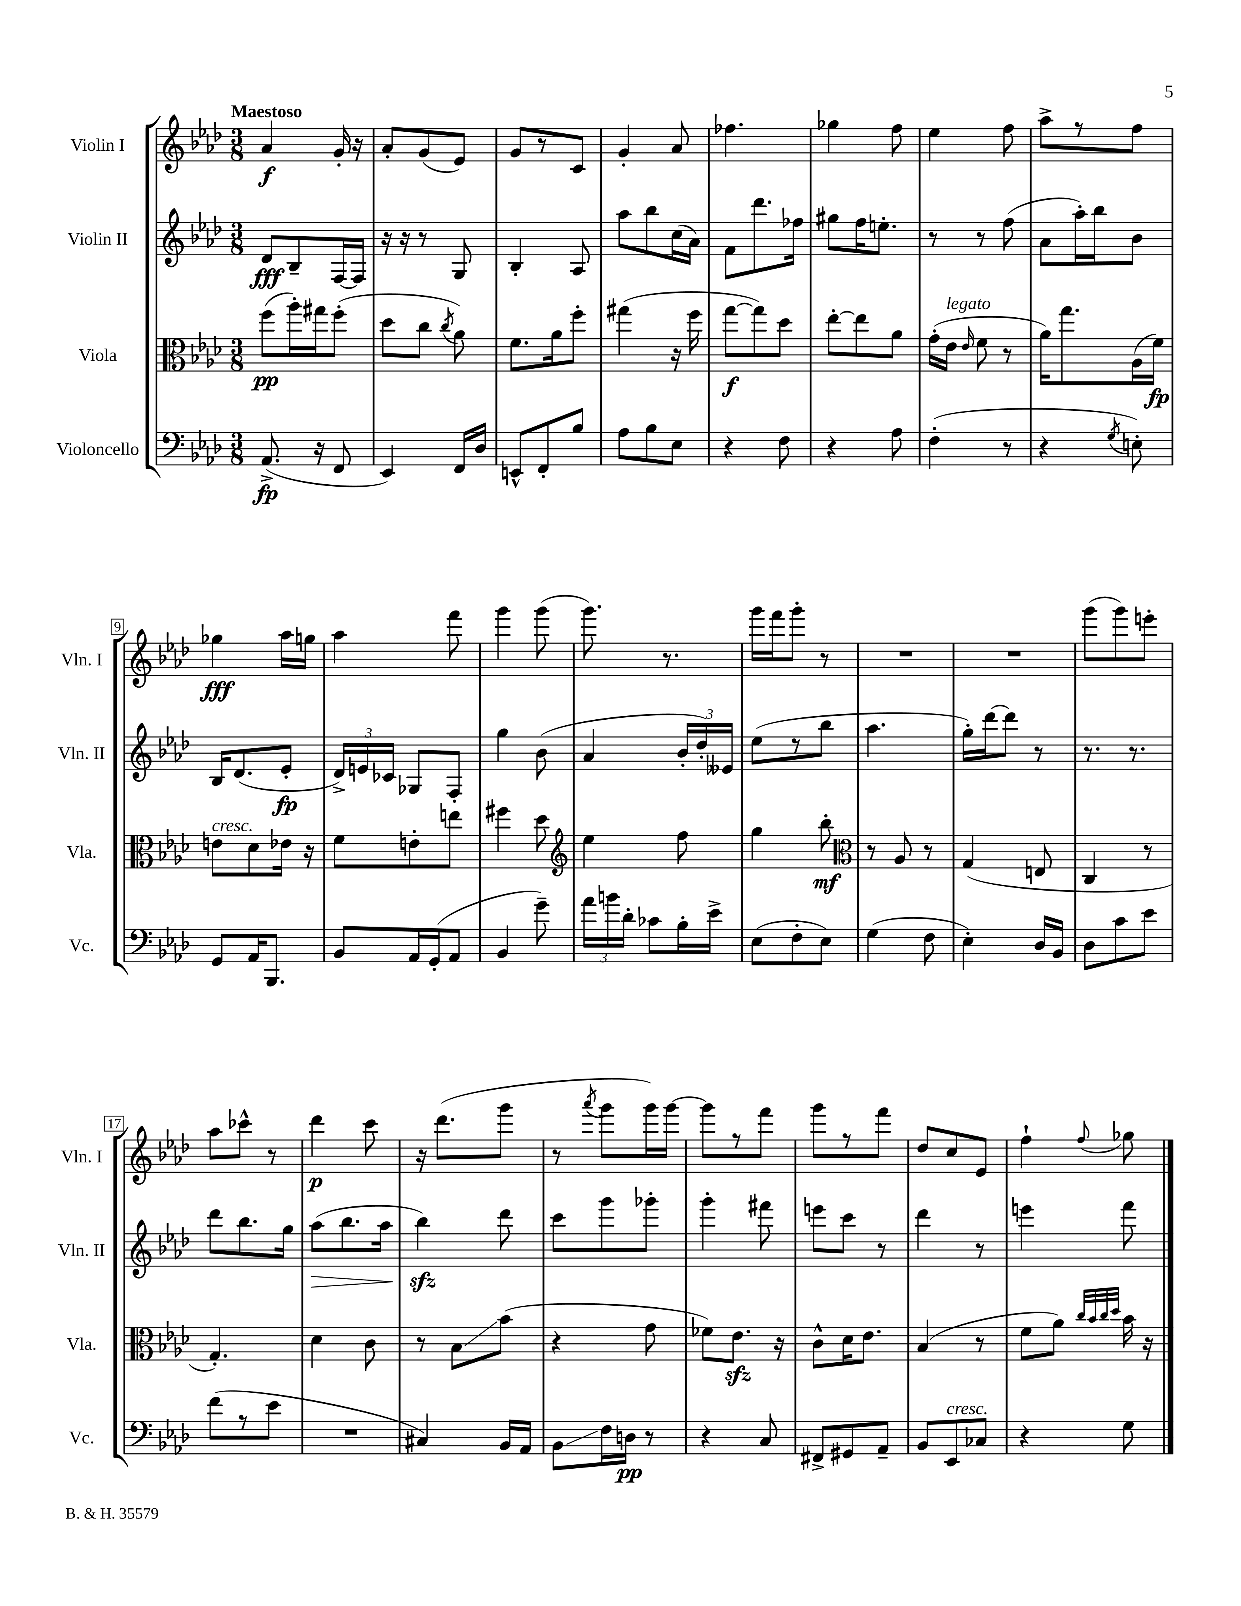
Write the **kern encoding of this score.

**kern	**kern	**kern	**kern
*staff4	*staff3	*staff2	*staff1
*clefF4	*clefC3	*clefG2	*clefG2
*k[b-e-a-d-]	*k[b-e-a-d-]	*k[b-e-a-d-]	*k[b-e-a-d-]
*M3/8	*M3/8	*M3/8	*M3/8
(8.AA-^	(8ff	8d-	4a-
.	16aa-')	8B-~	.
16r	16gg#	.	.
8FF	(8ff'	[16F	16g'
.	.	16F]	16r
=	=	=	=
4EE-)	8dd-	16r	8a-'
.	.	16r	.
.	8cc	8r	(8g
.	8qcc	.	.
16FF	8a-)	8G	8e-)
16D-	.	.	.
=	=	=	=
8EE^^	8.f	4B-'	8g
8FF'	.	.	8r
.	16a-	.	.
8B-	8ff'	8A-	8c
=	=	=	=
8A-	(4gg#	8aa-	4g'
8B-	.	8bb-	.
8E-	16r	(16cc	8a-
.	16ff	16a-)	.
=	=	=	=
4r	[8gg	8f	4.ff-
.	8gg])	8.ddd-	.
8F	8dd-	.	.
.	.	16ff-	.
=	=	=	=
4r	[8ee-'	8gg#	4gg-
.	8ee-]	16ff	.
.	.	8.ee'	.
8A-	8a-	.	8ff
=	=	=	=
(4F'	(16g'	8r	4ee-
.	16e-	.	.
.	16qqe-	.	.
.	8f	8r	.
8r	8r	(8ff	8ff
=	=	=	=
4r	16a-)	8a-	8aa-^
.	8.gg	.	.
.	.	16aa-')	8r
.	.	16bb-	.
8qG	.	.	.
8E')	(16A-	8b-	8ff
.	16f)	.	.
=	=	=	=
8GG	8e	16B-	4gg-
.	.	(8.d-	.
16AA-	8d-	.	.
8.BBB-	.	.	.
.	16e-	8e-'	16aa-
.	16r	.	16gg
=	=	=	=
8BB-	8f	24d-^)	4aa-
.	.	24e	.
.	.	24c-	.
16AA-	8e'	8G-	.
(16GG'	.	.	.
8AA-	8ee	8F'	8fff
=	=	=	=
4BB-	4ff#	4gg	4ggg
8g~)	8dd-	(8b-	(8ggg
=	=	=	=
*	*clefG2	*	*
24a-	4ee-	4a-	8.ggg)
24b	.	.	.
24d-'	.	.	.
8c-	.	.	.
.	.	.	8.r
16B-'	8ff	24b-'	.
.	.	24dd-')	.
16e-^	.	.	.
.	.	24e--	.
=	=	=	=
(8E-	4gg	(8ee-	16ggg
.	.	.	16fff
8F'	.	8r	8ggg'
8E-)	8bb-'	8bb-	8r
=	=	=	=
*	*clefC3	*	*
(4G	8r	4.aa-	4.r
.	8A-	.	.
8F	8r	.	.
=	=	=	=
4E-')	(4G	16gg')	4.r
.	.	[16ddd-	.
.	.	8ddd-]	.
16D-	8E	8r	.
16BB-	.	.	.
=	=	=	=
8D-	4C	8.r	(8ggg
8c	.	.	8ggg)
.	.	8.r	.
8e-	8r	.	8eee'
=	=	=	=
(8f	4.G')	8ddd-	8aa-
8r	.	8.bb-	8ccc-^^
8e-	.	.	8r
.	.	16gg	.
=	=	=	=
4.r	4d-	(8aa-	4ddd-
.	.	8.bb-	.
.	8c	.	8ccc
.	.	16aa-	.
=	=	=	=
4C#)	8r	4bb-)	16r
.	.	.	(8.ddd-
.	8B-	.	.
16BB-	(8b-	8ddd-	8ggg
16AA-	.	.	.
=	=	=	=
8BB-	4r	8ccc	8r
.	.	.	8qaaa-
16F	.	8ggg	8ggg
16D	.	.	.
8r	8g	8ggg-'	16ggg)
.	.	.	[16ggg
=	=	=	=
4r	8f-)	4ggg'	8ggg]
.	8.e-	.	8r
8C	.	8fff#	8fff
.	16r	.	.
=	=	=	=
8FF#^	8c^^	8eee	8ggg
8GG#	16d-	8ccc	8r
.	8.e-	.	.
8AA-~	.	8r	8fff
=	=	=	=
8BB-	(4B-	4ddd-	8dd-
8EE-	.	.	8cc
8C-	8r	8r	8e-
=	=	=	=
4r	8f	4eee	4ff`
.	8a-)	.	.
.	32qqcc	.	.
.	32qqb-	.	.
.	32qqcc	.	.
.	32qqdd-	.	8qqff
8G	16b-	8fff	8gg-
.	16r	.	.
==	==	==	==
*-	*-	*-	*-
